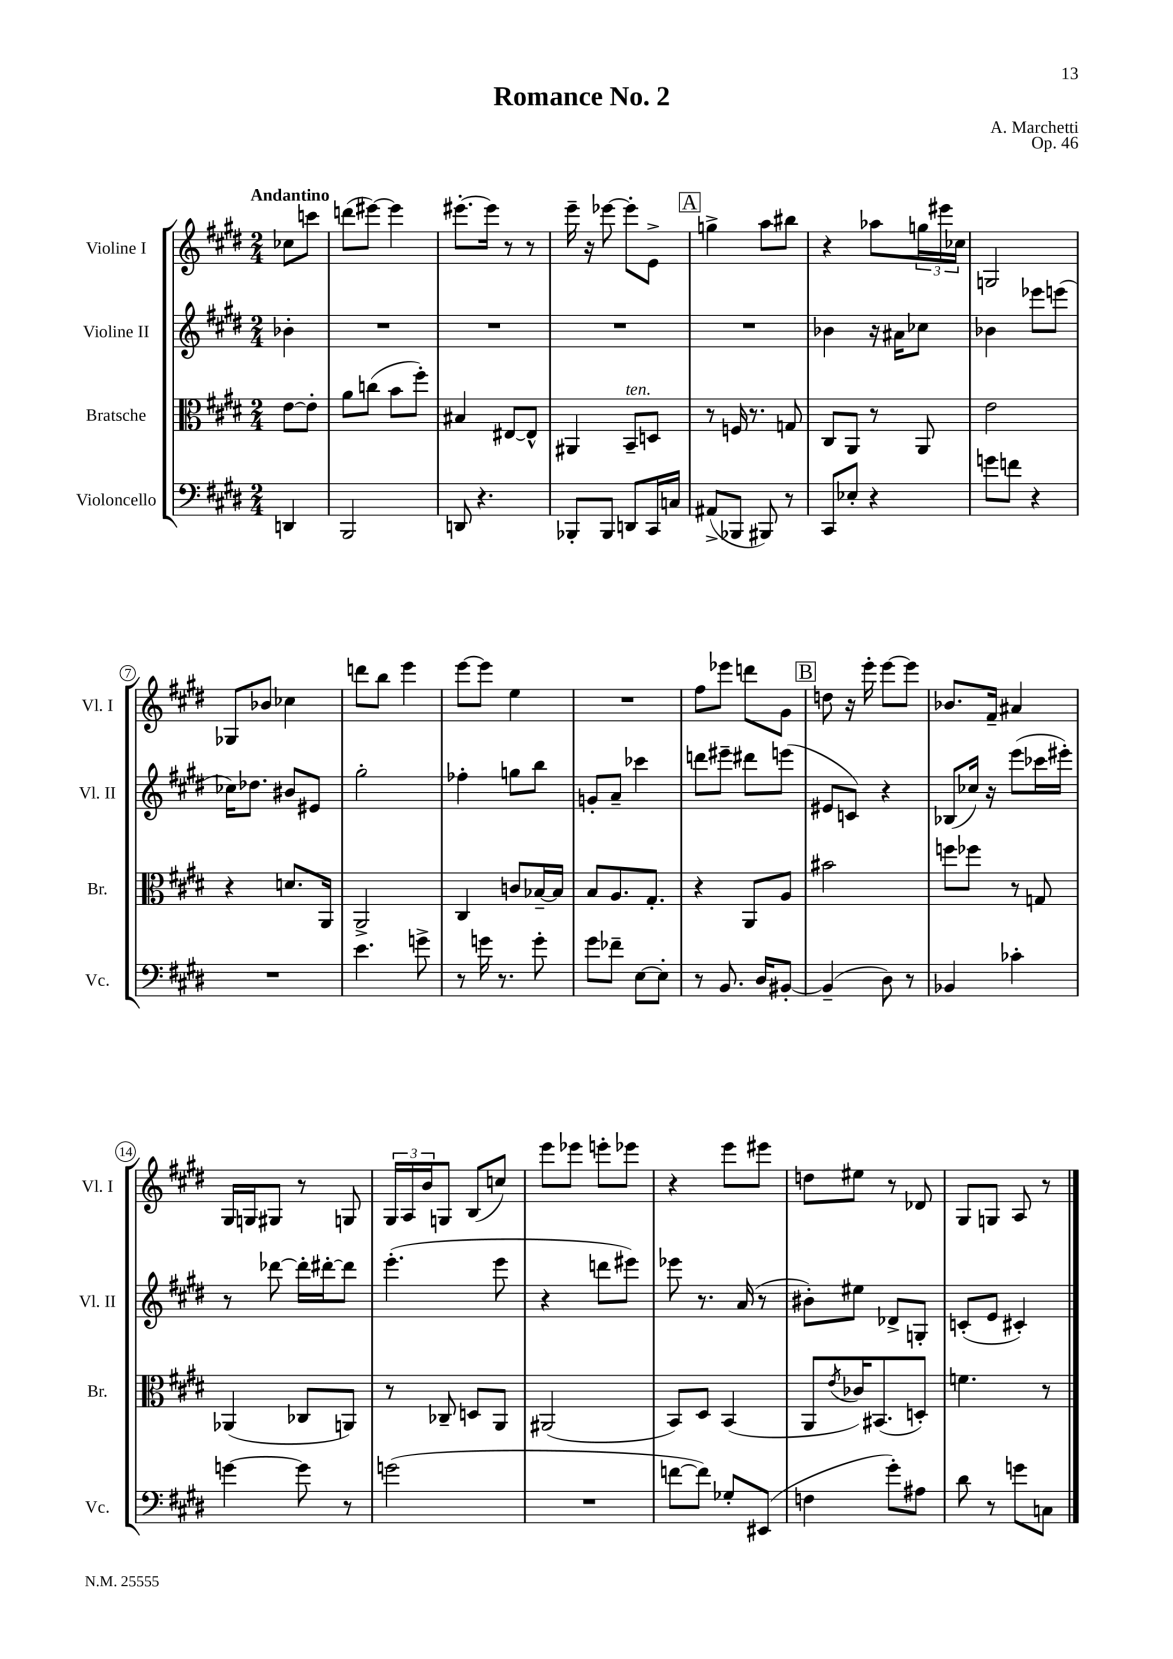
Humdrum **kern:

**kern	**kern	**kern	**kern
*staff4	*staff3	*staff2	*staff1
*clefF4	*clefC3	*clefG2	*clefG2
*k[f#c#g#d#]	*k[f#c#g#d#]	*k[f#c#g#d#]	*k[f#c#g#d#]
*M2/4	*M2/4	*M2/4	*M2/4
4DD/	[8e\L	4b-'\	8cc-\L
.	8e'\]J	.	8ccc\J
=	=	=	=
2BBB/	8a\L	2r	(8ddd\L
.	(8cc\J	.	[8eee#\J)
.	8b\L	.	4eee#\]
.	8ff#'\J)	.	.
=	=	=	=
8DD/	4B#/	2r	[8.eee#'\L
4.r	.	.	.
.	.	.	16eee#\]Jk
.	[8E#/L	.	8r
.	8E#^^/]J	.	8r
=	=	=	=
8BBB-'/L	4AA#/	2r	16eee~\
.	.	.	16r
8BBB-/J	.	.	[8eee-\
8DD/L	8BB~/L	.	8eee-'\]L
16CC#/L	8D/J	.	8e^\J
16C/JJ	.	.	.
=	=	=	=
(8AA#^/L	8r	2r	4gg^\
8BBB-/J	16F/	.	.
.	8.r	.	.
8BBB#/)	.	.	8aa\L
8r	8G/	.	8bb#\J
=	=	=	=
8CC#/L	8C#/L	4b-\	4r
8E-'/J	8AA/J	.	.
4r	8r	16r	8aa-\L
.	.	16a#\LK	.
.	8AA/	8cc-\J	24gg\L
.	.	.	24eee#\
.	.	.	24cc-\JJ
=	=	=	=
8g\L	2e\	4b-\	2G/
8f\J	.	.	.
4r	.	8eee-\L	.
.	.	(8eee\J	.
=	=	=	=
2r	4r	16cc-\LK)	8G-/L
.	.	8.dd-\J	.
.	.	.	8b-/J
.	8.d/L	8b#/L	4cc-\
.	.	8e#/J	.
.	16AA/Jk	.	.
=	=	=	=
4.e\	2AA^/	2gg#'\	8ddd\L
.	.	.	8bb\J
.	.	.	4eee\
8g^\	.	.	.
=	=	=	=
8r	4C#/	4ff-'\	[8eee\L
16g\	.	.	8eee\]J
8.r	.	.	.
.	8c/L	8gg\L	4ee\
8g'\	[16B-~/L	8bb\J	.
.	16B-/]JJ	.	.
=	=	=	=
8g#\L	8B/L	8g'/L	2r
8f-~\J	8.A/	8a~/J	.
[8E\L	.	4ccc-\	.
.	8.G#'/J	.	.
8E'\]J	.	.	.
=	=	=	=
8r	4r	8ddd\L	8ff#\L
8.BB/	.	8eee#~\J	8eee-\J
.	8AA/L	8ddd#\L	8ddd\L
16D#/LK	.	.	.
[8BB#'/J	8A/J	(8eee\J	8g#\J
=	=	=	=
(4BB#~/]	2b#\	8e#/L	8dd\
.	.	8c/J)	16r
.	.	.	16eee'\
8D#\)	.	4r	[8eee\L
8r	.	.	8eee\]J
=	=	=	=
4BB-/	8ff\L	(8B-/L	8.b-/L
.	8ff-\J	16cc-/Jk)	.
.	.	16r	16f#~/Jk
4c-'\	8r	(8eee\L	4a#/
.	8G/	16ccc-\L	.
.	.	16eee#'\JJ)	.
=	=	=	=
[4g\	(4AA-/	8r	16G#/LL
.	.	.	16G/J
.	.	[8ddd-\	8G#/J
8g\]	8C-/L	16ddd-'\]LL	8r
.	.	[16ddd#'\J	.
8r	8AA/J)	8ddd#\]J	8G/
=	=	=	=
(2g\	8r	(4.eee'\	24G#/LL
.	.	.	24A/
.	.	.	24b/J
.	8C-~/	.	8G/J
.	8D/L	.	(8B/L
.	8AA/J	8eee\	8cc/J)
=	=	=	=
2r	(2AA#/	4r	8eee\L
.	.	.	8eee-\J
.	.	8ddd\L	8eee'\L
.	.	8eee#\J)	8eee-\J
=	=	=	=
[8f\L	8BB/L)	8eee-\	4r
8f\]J)	8D#/J	8.r	.
8G-'/L	(4BB/	.	8eee\L
.	.	(16a/	.
(8EE#/J	.	8r	8eee#\J
=	=	=	=
4F\	8AA/L	8b#'\L)	8dd\L
.	8qe/	.	.
.	16c-/K)	8ee#\J	8ee#\J
.	(8.BB#/	.	.
8g#'\L)	.	8d-^/L	8r
8A#\J	8D'/J)	8G'/J	8d-/
=	=	=	=
8d#\	4.f\	(8c'/L	8G#/L
8r	.	8e/J	8G/J
8g\L	.	4c#'/)	8A/
8C\J	8r	.	8r
==	==	==	==
*-	*-	*-	*-
